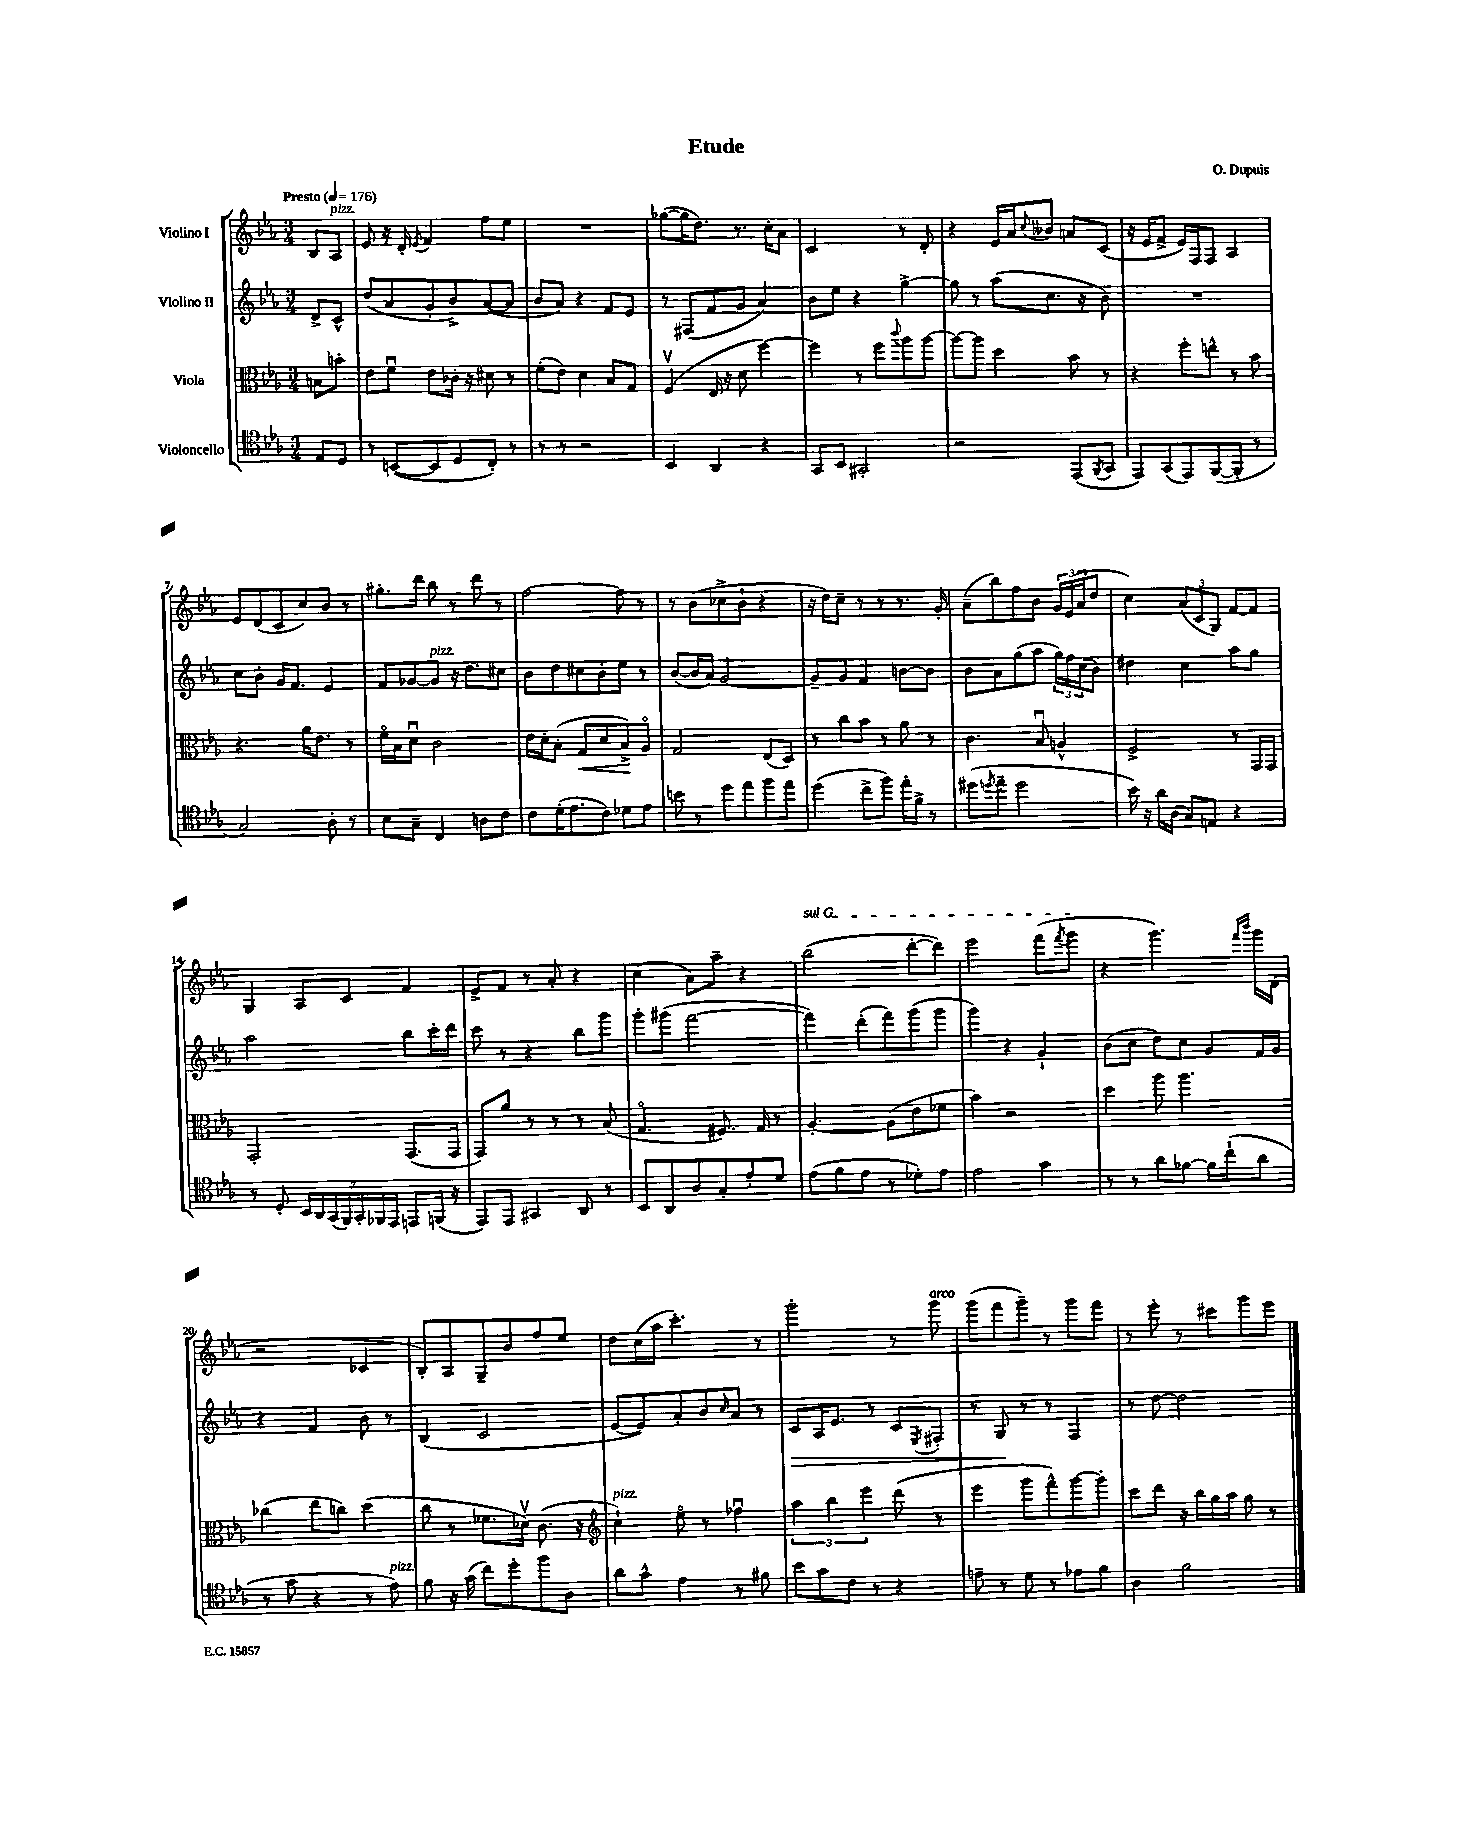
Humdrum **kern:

**kern	**kern	**dynam	**kern	**dynam	**kern
*part4	*part3	*part3	*part2	*part2	*part1
*staff4	*staff3	*staff3	*staff2	*staff2	*staff1
*I"Violoncello	*I"Viola	*	*I"Violino II	*	*I"Violino I
*clefC4	*clefC3	*	*clefG2	*	*clefG2
*k[b-e-a-]	*k[b-e-a-]	*	*k[b-e-a-]	*	*k[b-e-a-]
*M3/4	*M3/4	*	*M3/4	*	*M3/4
*MM176	*MM176	*	*MM176	*	*MM176
=	=	=	=	=	=
!	!	!	!	!	!LO:TX:a:B:t=Presto
8E-/L	8Bn\L	.	8d^/L	.	8B-/L
!	!	!	!	!	!LO:TX:a:i:t=pizz.
8D/J	8bn'\J	.	8c^^/J	.	8A-/J
=1	=1	=1	=1	=1	=1
8r	8e-\L	.	(8dd/L	.	8e-/
([8BBn/L	8fu\J	.	8a-/	.	16r
.	.	.	.	.	16d'/
.	.	.	.	.	8qe-/
8BB/]	8e-\L	.	8g'/	.	4f/
8D/	16c-X'\Jk	.	8b-^/)	.	.
.	16r	.	.	.	.
8C'/J)	8d#X\	.	([8a-/	.	8ff\L
8r	8r	.	8a-/J]	.	8ee-\J
=2	=2	=2	=2	=2	=2
8r	(8f'\L	.	8b-/L	.	2.r
8r	8e-\J)	.	8a-/J)	.	.
2r	4d\	.	4r	.	.
.	8B-/L	.	8f/L	.	.
.	8G/J	.	8e-/J	.	.
=3	=3	=3	=3	=3	=3
4BB-/	(4Fv/	.	8r	.	([8gg-X\L
.	.	.	(8F#X/L	.	16gg-\K]
.	.	.	.	.	8.dd\J)
4AA-/	16E-/	.	8f/	.	.
.	16r	.	.	.	.
.	8d\	.	8g/J	.	8.r
4r	[4ff\)	.	4a-/)	.	.
.	.	.	.	.	16cc'\KL
.	.	.	.	.	8a-\J
=4	=4	=4	=4	=4	=4
8GG/L	4ff\]	.	8b-\L	.	2c/
8BB-/J	.	.	8ee-\J	.	.
2GG#X'/	8r	.	4r	.	.
.	8ff\L	.	.	.	.
.	8qqccc/	.	.	.	.
.	8aa-\	.	[4gg^\	.	8r
.	[8aa-\J	.	.	.	8d'/
=5	=5	=5	=5	=5	=5
2r	8aa-\L_	.	8gg\]	.	4r
.	8aa-\J]	.	8r	.	.
.	4dd\	.	(8aa-\L	.	16e-/LL
.	.	.	.	.	16a-/J
.	.	.	.	.	8qqcc/
.	.	.	8.cc\J	.	8b--X/J
(8EE-/L	8b-\	.	.	.	8an/L
.	.	.	16r	.	.
8qFF/	.	.	.	.	.
8GG/J	8r	.	8b-\)	.	(8c/J
=6	=6	=6	=6	=6	=6
8EE-/L)	4r	.	2.r	.	16r
.	.	.	.	.	16e-/KL
(8GG/	.	.	.	.	8f^/J
8EE-/)	8ff'\L	.	.	.	16e-/LL)
.	.	.	.	.	16F/J
([8FF/	8een^^\J	.	.	.	8F/J
8FF'/J]	8r	.	.	.	4A-/
8r	8b-\	.	.	.	.
!!LO:LB:g=z
=7	=7	=7	=7	=7	=7
2G/)	4.r	.	8cc\L	.	8e-/L
.	.	.	8b-'\J	.	(8d/
.	.	.	16g/KL	.	8c/
.	.	.	8.f/J	.	.
.	16a-\KL	.	.	.	8cc/)
.	8.e-\J	.	.	.	.
8A-'\	.	.	4e-/	.	8b-/J
8r	8r	.	.	.	8r
=8	=8	=8	=8	=8	=8
8B-\L	16f\LL	.	8f/L	.	8.gg#X'\L
.	16B-\J	.	.	.	.
8G~\J	8du\J	.	[8g-X/	.	.
.	.	.	.	.	16ddd\Jk
!	!	!	!LO:TX:a:i:t=pizz.	!	!
4C/	2c\	.	8g-/J]	.	8bb-\
.	.	.	16r	.	8r
.	.	.	8.dd\L	.	.
8An\L	.	.	.	.	8ddd\
8c\J	.	.	8cc#X\J	.	8r
=9	=9	=9	=9	=9	=9
8c\L	16e-\LL	.	8b-\L	.	[2ff\
.	16d'\J	.	.	.	.
(16d'\K	(8B-'\J	.	8dd\	.	.
8.e-\	.	.	.	.	.
!	!	!LO:HP:b	!	!	!
.	8G/L	<	8cc#X\	.	.
8c\J)	8d/	.	8b-'\	.	.
8d-X\L	8B-^/)	.	8ee-\J	.	8ff\]
8e-\J	8A-/J	[	8r	.	8r
=10	=10	=10	=10	=10	=10
8bn\	2G/	.	([8b-/L	.	8r
8r	.	.	16b-/L]	.	(8b-\L
.	.	.	16a-/JJ)	.	.
8dd\L	.	.	[2g/	.	8cc-X^\
8ee-\	.	.	.	.	8b-`\J
8ff\	(8E-/L	.	.	.	4r
8ee-\J	8D/J)	.	.	.	.
=11	=11	=11	=11	=11	=11
(4dd\	8r	.	8g~/L]	.	16r
.	.	.	.	.	16dd\KL)
.	8cc\L	.	8g/J	.	8cc~\J
8cc^\L	8b-\J	.	4f/	.	8r
8ff\J)	8r	.	.	.	8r
16ee-'\LL	8a-\	.	[8bn\L	.	8.r
16f^\JJ	.	.	.	.	.
8r	8r	.	8b\J]	.	.
.	.	.	.	.	16g'/
=12	=12	=12	=12	=12	=12
(8dd#X\L	4.c\	.	8b-\L	.	(8a-~\L
8qddn/	.	.	.	.	.
8ee-~\J	.	.	8a-\	.	8bb-\)
2dd\	.	.	(8gg\	.	8ff\
.	8B-u/	.	8aa-\J	.	8b-\J
.	4An^^/	.	24gg\LL)	.	24g/LL
.	.	.	24ff\	.	(24e-/
.	.	.	(24cc\J	.	24a-/J
.	.	.	8b-\J)	.	8dd/J
=13	=13	=13	=13	=13	=13
16b-\)	2F^/	.	4dd#X\	.	4cc\)
16r	.	.	.	.	.
16a-\LL	.	.	.	.	.
(16A-\JJ	.	.	.	.	.
8G/L)	.	.	4cc\	.	(12a-/L
.	.	.	.	.	12c/
8En/J	.	.	.	.	.
.	.	.	.	.	12G/J)
4r	8r	.	8aa-\L	.	[8f/L
.	16GG/LL	.	8gg\J	.	8f/J]
.	16GG/JJ	.	.	.	.
!!LO:LB:g=z
=14	=14	=14	=14	=14	=14
8r	2GG'/	.	2aa-\	.	4G/
8D'/	.	.	.	.	.
28BB-/LL	.	.	.	.	8A-/L
28AA-/	.	.	.	.	.
(28GG/	.	.	.	.	.
28FF/)	.	.	.	.	.
.	.	.	.	.	8c/J
28GG'/	.	.	.	.	.
28FF-X/	.	.	.	.	.
28EE-/JJ	.	.	.	.	.
8EEn/L	(8.GG/L	.	8bb-\L	.	4f/
(16FFn/Jk	.	.	16ccc'\L	.	.
16r	16GG/Jk	.	16ddd\JJ	.	.
=15	=15	=15	=15	=15	=15
8EE-/L)	8GG/L)	.	8ccc\	.	8e-^/L
8EE-/J	8a-/J	.	8r	.	8f/J
4GG#X/	8r	.	4r	.	8r
.	8r	.	.	.	8a-'/
8AA-/	8r	.	8bb-\L	.	4r
8r	(8B-/	.	8ggg\J	.	.
=16	=16	=16	=16	=16	=16
8BB-/L	4.G/	.	8ggg'\L	.	(4cc\
8AA-/	.	.	(8ggg#X\J	.	.
8A-/	.	.	[2fff\	.	8a-\L)
8G'/	8.F#X/)	.	.	.	8aa-~\J
8e-'/	.	.	.	.	4r
.	16G/	.	.	.	.
8d/J	8r	.	.	.	.
=17	=17	=17	=17	=17	=17
!	!	!	!	!	!LO:TX:a:i:t=sul G
(8e-\L	[4.A-'/	.	4fff\])	.	(2bb-\
8f\	.	.	.	.	.
8e-\J	.	.	(8ddd'\L	.	.
8r	(8A-\L]	.	8fff\)	.	.
8d-X'\L)	8e-\	.	(8ggg\	.	[8ddd'\L
8e-\J	8f-X\J	.	8ggg\J	.	8ddd\J])
=18	=18	=18	=18	=18	=18
2e-\	4b-\)	.	4ggg\)	.	2eee-\
.	2r	.	4r	.	.
4g\	.	.	4g`/	.	(8fff\L
.	.	.	.	.	8qfff/
.	.	.	.	.	8ggg\J
=19	=19	=19	=19	=19	=19
8r	4dd\	.	(8b-\L	.	4r
8r	.	.	8cc\J	.	.
8a-\L	8aa-\	.	8dd\L)	.	4.ggg\)
[8f-X\J	4.aa-\	.	8cc\J	.	.
16f-\LL]	.	.	8g/L	.	.
(16cc`\J	.	.	.	.	.
.	.	.	.	.	16qqfff/LL
.	.	.	.	.	16qqbbb-/JJ
8a-\J	.	.	16f/L	.	16ggg\LL
.	.	.	16g/JJ	.	(16d\JJ
!!LO:LB:g=z
=20	=20	=20	=20	=20	=20
8r	(4cc-X\	.	4r	.	2r
8g\	.	.	.	.	.
4r	8ee-\L	.	4f/	.	.
.	8ccn\J)	.	.	.	.
8r	(4dd\	.	8b-\	.	4c-X/
!LO:TX:a:i:t=pizz.	!	!	!	!	!
8e-\)	.	.	8r	.	.
=21	=21	=21	=21	=21	=21
8f\	8cc\	.	(4B-/	.	8B-'/L)
16r	8r	.	.	.	8A-/
(16g\	.	.	.	.	.
8cc\L)	8.f-X\L	.	2c/	.	8G~/
8dd'\	.	.	.	.	8b-/
.	16d-Xv\Jk)	.	.	.	.
8ff\	(8.c\	.	.	.	8ff/
8A-\J	.	.	.	.	8ee-/J
.	16r	.	.	.	.
=22	=22	=22	=22	=22	=22
*	*clefG2	*	*	*	*
!	!LO:TX:a:i:t=pizz.	!	!	!	!
8a-\L	4cc`\)	.	[8e-/L	.	8dd\L
8g^^\J	.	.	8e-/])	.	(16cc\L
.	.	.	.	.	16aa-\JJ
4e-\	8ee-\	.	8a-'/	.	4.ccc'\)
.	8r	.	8b-/	.	.
.	.	.	16qqcc/	.	.
8r	4ff-Xu\	.	8a-/J	.	.
8f#X\	.	.	8r	.	8r
=23	=23	=23	=23	=23	=23
!	!	!	!	!LO:HP:b	!
8b-\L	6aa-\	.	8c/L	>	2ggg'\
8g\	.	.	16A-/K	.	.
.	6bb-\	.	.	.	.
.	.	.	8.e-/J	.	.
8c\J	.	.	.	.	.
.	6eee-\	.	.	.	.
8r	.	.	8r	.	.
4r	(8ddd\	.	8c/L	.	8r
.	.	.	8qE-/	.	.
!	!	!	!	!	!LO:TX:a:i:t=arco
.	8r	.	8F#X'/J	.	8ggg\
=24	=24	=24	=24	=24	=24
8en~\	4eee-\	.	8r	.	(8ggg\L
8r	.	.	8G/	.	8fff\
8d\	8ggg\L	.	8r	]	8ggg~\J)
8r	8fff^^\)	.	8r	.	8r
8e-X\L	[8ggg\	.	4F/	.	8ggg\L
8f\J	8ggg'\J]	.	.	.	8fff\J
=25	=25	=25	=25	=25	=25
4A-\	8ccc\L	.	8r	.	8r
.	8ddd\J	.	[8dd\	.	8eee-'\
2f\	16r	.	2dd\]	.	8r
.	16bb-\LL	.	.	.	.
.	16gg\	.	.	.	8ccc#X\L
.	16aa-\JJ	.	.	.	.
.	8gg\	.	.	.	8ggg\
.	8r	.	.	.	8eee-\J
==	==	==	==	==	==
*-	*-	*-	*-	*-	*-
